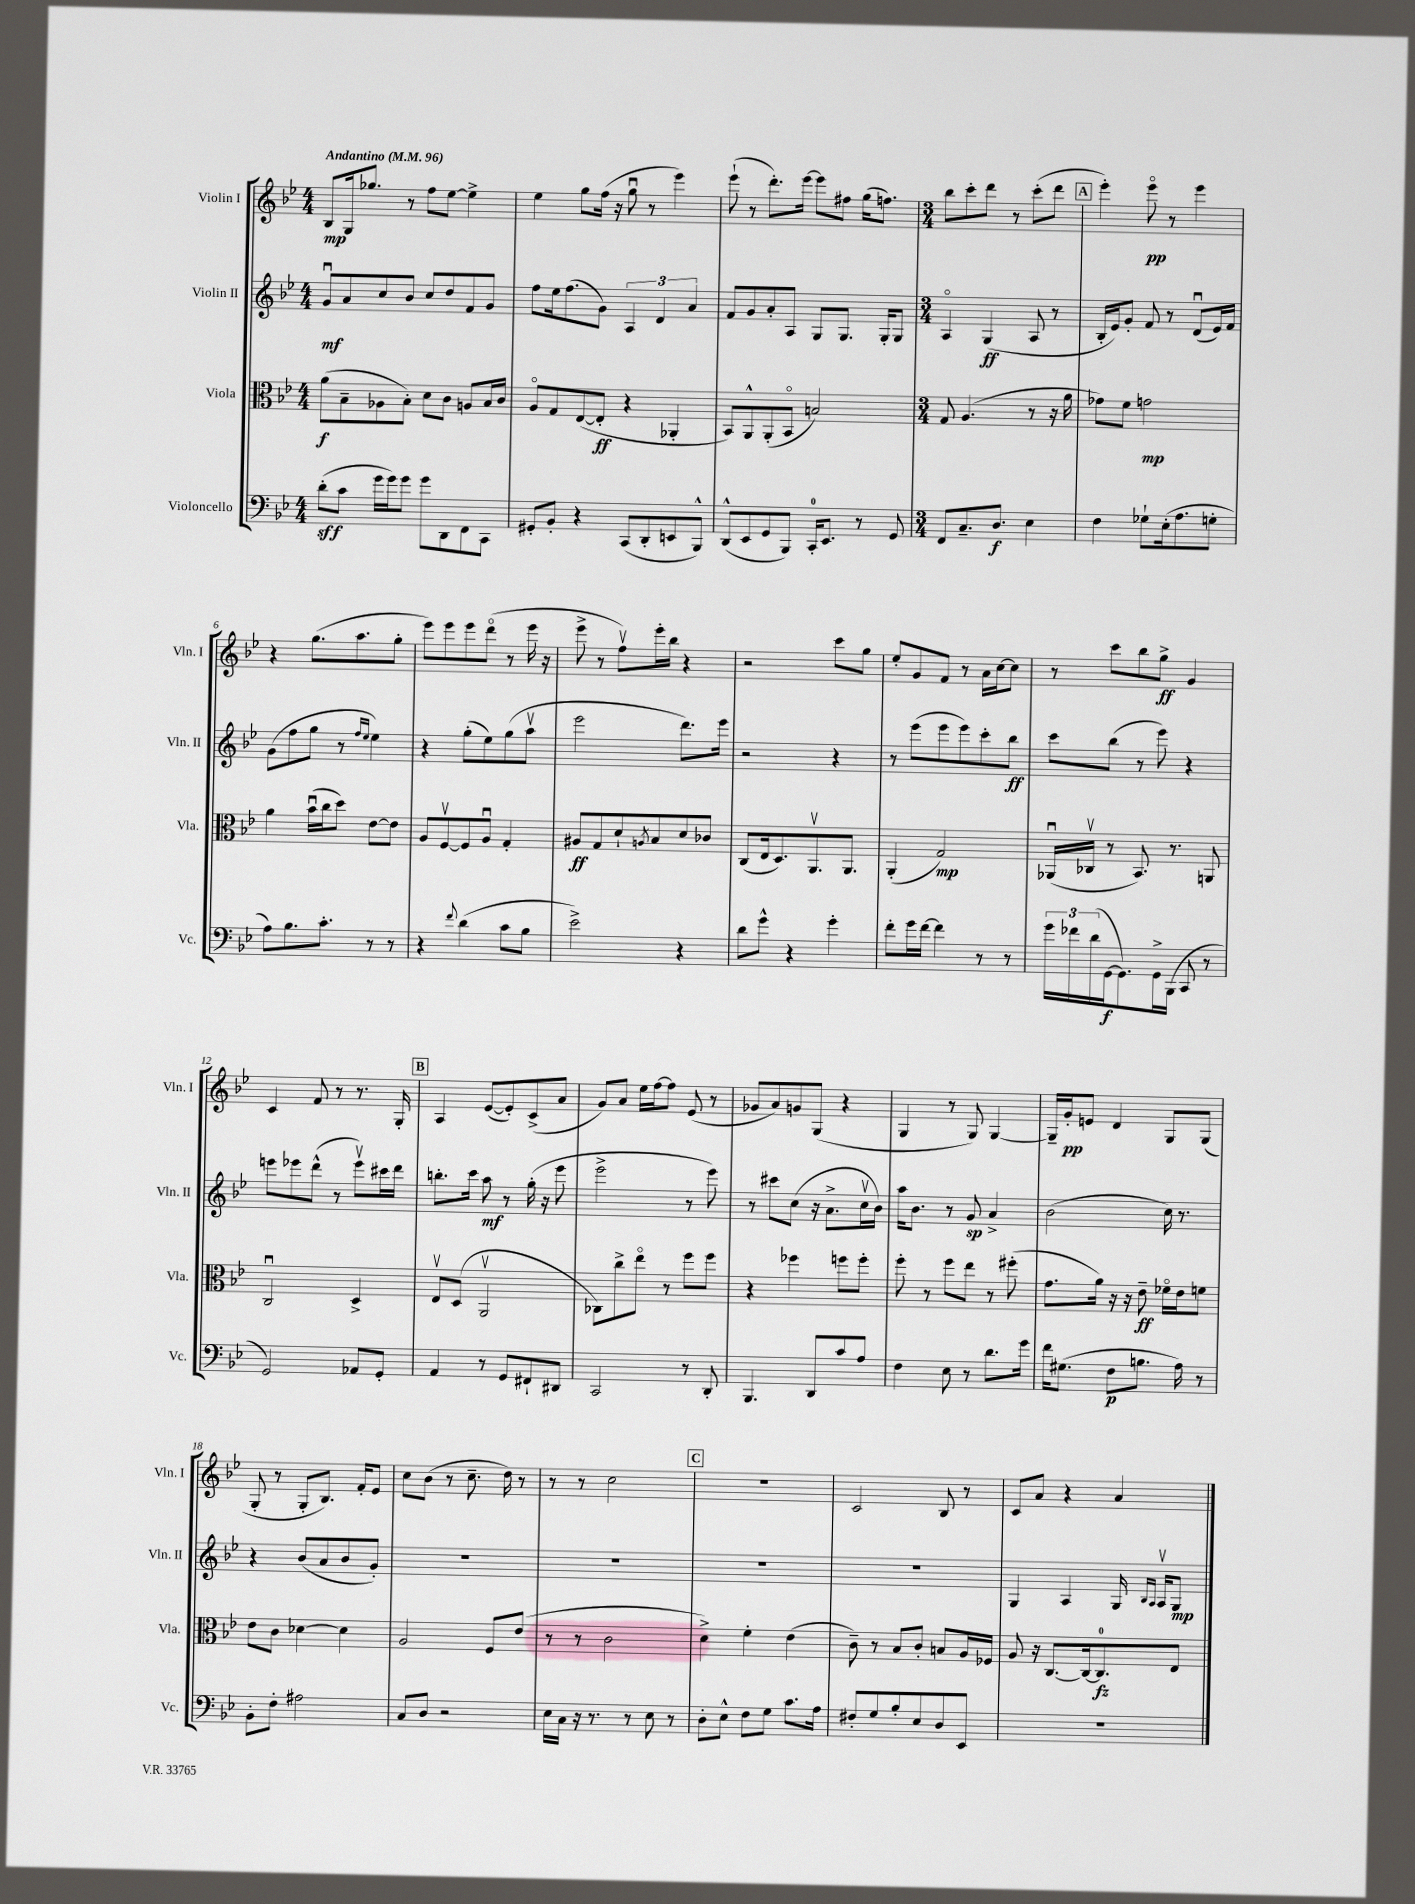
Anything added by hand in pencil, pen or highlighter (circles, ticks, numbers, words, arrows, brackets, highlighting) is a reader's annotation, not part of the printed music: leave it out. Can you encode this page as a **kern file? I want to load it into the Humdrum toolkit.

**kern	**kern	**kern	**kern
*staff4	*staff3	*staff2	*staff1
*clefF4	*clefC3	*clefG2	*clefG2
*k[b-e-]	*k[b-e-]	*k[b-e-]	*k[b-e-]
*M4/4	*M4/4	*M4/4	*M4/4
*MM96	*MM96	*MM96	*MM96
(8d'	(8a	8gu	8B-
8c	8B-~	8a	16G
.	.	.	8.gg-
16g	8A-	8cc	.
16g)	.	.	.
8g	8B-')	8b-	8r
8g	8d	8cc	8ff
8DD	8c	8dd	[8ee-
8FF	8A	8f	4ee-^]
8CC	16B-	8g	.
.	16c	.	.
=	=	=	=
8GG#'	8Ao	8ff	4ee-
8BB-'	8G	16ee-	.
.	.	(8.ff	.
4r	([8E-	.	8gg
.	8E-']	8g)	(16ff
.	.	.	16r
(8CC	4r	6A	8ggu
8DD'	.	.	8r
.	.	6d	.
8EE	4AA-'	.	4eee-)
.	.	6a	.
8BBB-^^)	.	.	.
=	=	=	=
(8DD^^	8BB-)	8f	(8eee-`
8EE-	8AA^^	8g	8r
8GG	(8AA'	8a'	8.ddd')
8BBB-)	8BB-o	8A	.
.	.	.	[16eee-
16CC'	2B)	8G	8eee-]
8.EE-	.	.	.
.	.	8.G	8ff#
8r	.	.	(16gg
.	.	16G'	8.ff)
8GG	.	8G	.
=	=	=	=
*M3/4	*M3/4	*M3/4	*M3/4
8FF	8G	4Ao	8bb-
8.C~	(4.A	.	8ccc'
.	.	(4G	8ddd
8.D	.	.	.
.	.	.	8r
4E-	8r	8A	(8ccc'
.	16r	8r	8ddd
.	16a	.	.
=	=	=	=
4F	8g-)	16B-'	4eee-')
.	.	16e-)	.
.	8f	8g'	.
8G-`	2g	8f	8eee-o
(16E-'	.	8r	8r
8.A	.	.	.
.	.	(8du	4eee-
8G'	.	16e-)	.
.	.	16f	.
=	=	=	=
8A)	4a	(8g	4r
8.B-	.	8ff	.
.	(16b-u	8gg	(8.gg
8.c'	16cc	.	.
.	8dd)	8r	.
.	.	.	8.aa
.	.	16qqff	.
.	.	16qqee-	.
8r	[8e-	4ee-)	.
8r	8e-]	.	8gg'
=	=	=	=
4r	8A	4r	8eee-)
.	[8Fv	.	8eee-
8qqf	.	.	.
(4d	8F]	(8gg'	8eee-
.	8Au	8ee-)	(8dddo
8c	4G'	(8gg	8r
8B-	.	8aav	16eee-
.	.	.	16r
=	=	=	=
2e-^)	8A#	2eee-	8eee-^
.	8G	.	8r
.	8d`	.	8ffv)
.	8qA	.	.
.	8B-	.	16eee-'
.	.	.	16bb-
4r	8d	8.ddd)	4r
.	8c-	.	.
.	.	16eee-	.
=	=	=	=
8d	(8C	2r	2r
8g^^	16E-	.	.
.	8.D)	.	.
4r	.	.	.
.	8.AAv	.	.
4g'	.	4r	8ccc
.	8.AA	.	.
.	.	.	8gg
=	=	=	=
8f'	(4AA'	8r	8ee-'
16g	.	(8eee-	8g
[16f	.	.	.
4f]	2G)	8eee-	8f
.	.	8eee-)	8r
8r	.	8ccc'	16a
.	.	.	[16cc
8r	.	8bb-	8cc]
=	=	=	=
24g	(16AA-u	8ccc	8r
24f-	.	.	.
.	16C-v	.	.
(24d	.	.	.
[16GG	8r	(8bb-	8ccc
8.GG])	.	.	.
.	8.BB-)	8r	8bb-
16GG^	.	8eee-)	8gg^
(16BBB-	8.r	.	.
8CC	.	4r	4g
8r	8AA	.	.
=	=	=	=
2GG)	2Cu	8eee	4c
.	.	8eee-	.
.	.	(8ddd^^	8f
.	.	8r	8r
8AA-	4D^	8eee-v)	8.r
8GG'	.	16ccc#	.
.	.	16ddd	16G'
=	=	=	=
4AA	8E-v	8.bb'	4A
.	(8D	.	.
.	.	16ccc	.
8r	2AAv	8aa	([8e-
8GG	.	8r	8e-'])
8FF#`	.	(16gg'	(8c^
.	.	16r	.
8DD#	.	8eee-	8a
=	=	=	=
2CC	8C-)	2eee-^	8g)
.	8cc^	.	8a
.	8ee-o	.	16ee-
.	.	.	[16ff
.	8r	.	8ff]
8r	8ff	8r	(8e-
8DD'	8ff	8eee-)	8r
=	=	=	=
4.BBB-	4r	8r	8g-
.	.	8ccc#	8a)
.	4ff-	(8cc	8g
8DD	.	16r	(8G
.	.	8.a^	.
8c	8ff	.	4r
8A	8ff'	16ccv	.
.	.	16b-)	.
=	=	=	=
4F	8ff'	16aa	4G
.	.	8.b-	.
.	8r	.	.
8E-	8ff	8r	8r
8r	8ee-	8g	8G)
8.d	8r	4a^	[4G
.	(8ff#'	.	.
16g	.	.	.
=	=	=	=
16f	8.g	(2b-	16G~]
(8.G#	.	.	16g'
.	.	.	8e
.	16a)	.	.
8F	16r	.	4d
.	16r	.	.
8.B	8e-~	.	.
.	16f-o	16cc)	8G
16A)	16e-	8.r	.
8r	8f	.	(8G
=	=	=	=
8BB-'	8e-	4r	8G'
8F'	8c	.	8r
2A#	[4d-	(8b-	8G'
.	.	8a	8.B-)
.	4d-]	8b-	.
.	.	.	16f'
.	.	8g')	8e-
=	=	=	=
8C	2A	2.r	8cc
8D	.	.	(8b-
2r	.	.	8r
.	.	.	8.cc~
.	8F	.	.
.	.	.	16dd)
.	(8e-	.	8r
=	=	=	=
16E-	8r	2.r	8r
16C	.	.	.
16r	8r	.	8r
8.r	.	.	.
.	2c	.	2cc
8r	.	.	.
8E-	.	.	.
8r	.	.	.
=	=	=	=
8D'	4d^)	2.r	2.r
8E-^^	.	.	.
8F	4f'	.	.
8G	.	.	.
8.c	(4e-	.	.
16A	.	.	.
=	=	=	=
8F#'	8c~)	2.r	2c
8G	8r	.	.
8B-'	8B-	.	.
8E-	8c'	.	.
8D	8B	.	8B-
8EE-	16A	.	8r
.	16F-	.	.
=	=	=	=
2.r	8A	4G	8c
.	16r	.	8a
.	[8.C	.	.
.	.	4A	4r
.	16C_	.	.
.	8.C]	.	.
.	.	16G	4a
.	.	16qqB-	.
.	.	16qqA	.
.	.	16Av	.
.	8E-	8G	.
==	==	==	==
*-	*-	*-	*-
